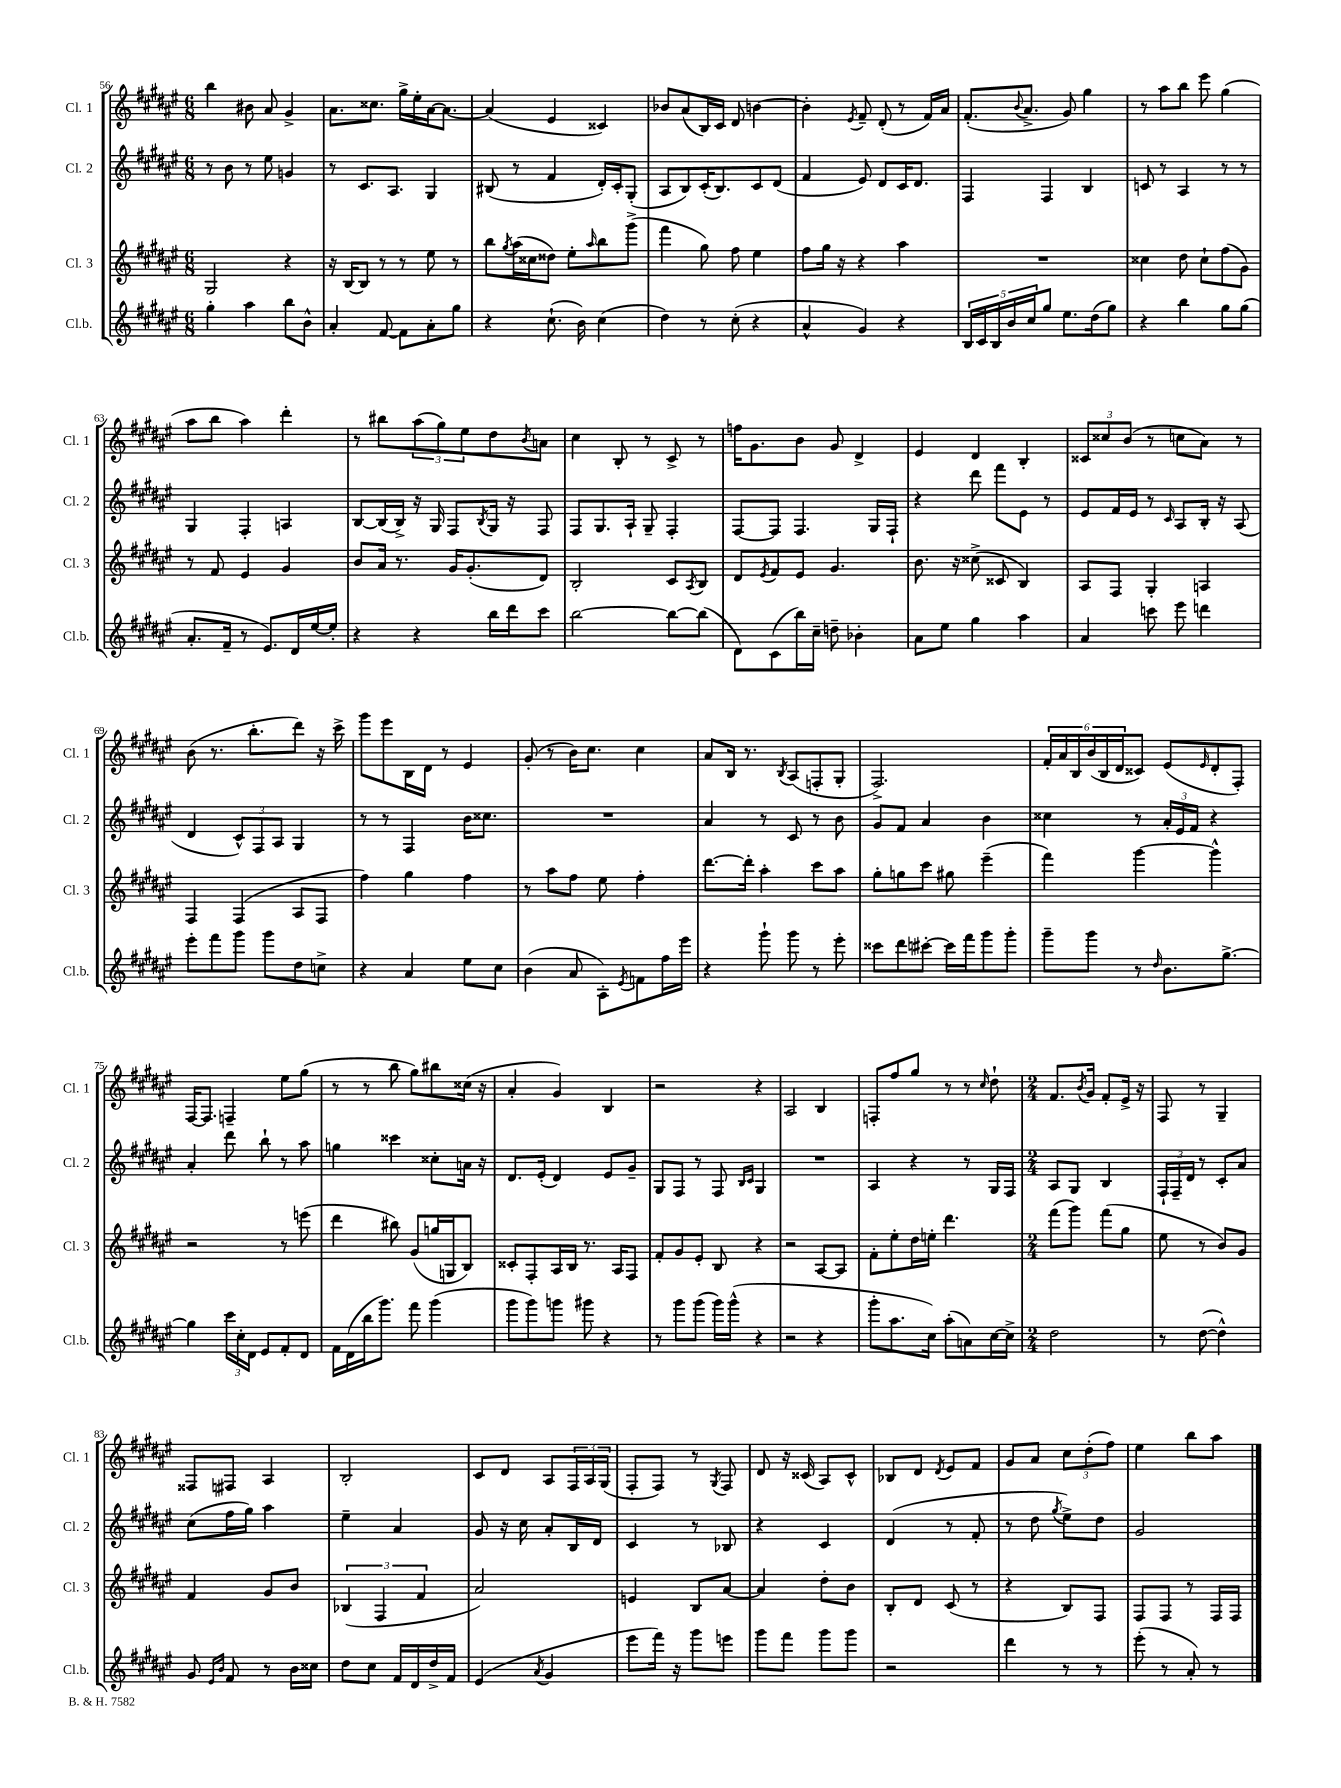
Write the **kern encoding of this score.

**kern	**kern	**kern	**kern
*staff4	*staff3	*staff2	*staff1
*clefG2	*clefG2	*clefG2	*clefG2
*k[f#c#g#d#a#e#]	*k[f#c#g#d#a#e#]	*k[f#c#g#d#a#e#]	*k[f#c#g#d#a#e#]
*M6/8	*M6/8	*M6/8	*M6/8
4gg#'\	2G#/	8r	4bb\
.	.	8b\	.
4aa#\	.	8r	8b#\
.	.	8ee#\	8a#/
8bb\L	4r	4g/	4g#^/
8b^^\J	.	.	.
=	=	=	=
4a#'/	16r	8r	8.a#\L
.	[16B/LK	.	.
.	8B/]J	8.c#/L	.
.	.	.	8.cc##\J
[8f#/	8r	.	.
.	.	8.A#/J	.
8f#\]L	8r	.	16gg#^\LL
.	.	.	16ee#'\
8a#'\	8ee#\	4G#/	[16a#\J
.	.	.	8.a#\_J
8gg#\J	8r	.	.
=	=	=	=
4r	8bb\L	(8B#/	(4a#/]
.	8qgg#/	.	.
.	(16aa#\L	8r	.
.	16cc##\J	.	.
(8.cc#`\	8dd##\J)	4f#/	4e#/
.	8ee#'\L	.	.
16b\)	.	.	.
.	16qqaa#/	.	.
(4cc#\	8bb\	16d#'/LL)	4c##/)
.	.	16c#'/J	.
.	(8ggg#^\J	(8G#'/J	.
=	=	=	=
4dd#\)	4fff#\	8A#/L	8b-/L
.	.	8B/)	(8a#/
8r	8gg#\)	(16c#'/K	16B/L)
.	.	8.B/)	16c#/JJ
(8cc#'\	8ff#\	.	8d#/
4r	4ee#\	8c#/	[4b\
.	.	(8d#/J	.
=	=	=	=
4a#^^/	8ff#\L	4f#/	4b'\]
.	16gg#\Jk	.	.
.	16r	.	.
.	.	.	8qe#/
4g#/)	4r	8e#/)	8f#~/
.	.	8d#/L	(8d#'/
4r	4aa#\	16c#/K	8r
.	.	8.d#/J	.
.	.	.	16f#/LL)
.	.	.	16a#/JJ
=	=	=	=
20B/LL	2.r	4F#/	(8.f#'/L
20c#/	.	.	.
20B/	.	.	.
20b/	.	.	.
.	.	.	8qqb/
.	.	.	8.a#^/J
20cc#/J	.	.	.
8gg#/J	.	4F#/	.
8.ee#\L	.	.	8g#/)
.	.	4B/	4gg#\
(16dd#\k	.	.	.
8gg#\J)	.	.	.
=	=	=	=
4r	4cc##\	8c/	8r
.	.	8r	8aa#\L
4bb\	8dd#\	4A#/	8bb\J
.	8cc##`\L	.	8eee#\
8gg#\L	(8ff#\	8r	(4gg#\
(8gg#\J	8g#\J)	8r	.
=	=	=	=
8.a#'/L	8r	4G#/	8aa#\L
.	8f#/	.	8bb\J
16f#~/Jk	.	.	.
8r	4e#/	4F#'/	4aa#\)
8.e#/L)	.	.	.
.	4g#/	4A/	4ddd#'\
16d#/L	.	.	.
[16ee#/	.	.	.
16ee#'/]JJ	.	.	.
=	=	=	=
4r	8b/L	[8B/L	8r
.	16a#/Jk	(16B/]L	8bb#\L
.	8.r	16B^/JJ)	.
4r	.	16r	(12aa#\
.	.	16G#/	.
.	.	.	12gg#\)
.	16g#/LK	8F#/L	.
.	.	.	12ee#\
.	(8.g#'/	.	.
.	.	8qB/	.
16bb\LL	.	16G#/Jk	8dd#\
16ddd#\J	.	16r	.
.	.	.	8qb/
8ccc#\J	8d#/J)	8F#/	8a\J
=	=	=	=
[2bb\	2B'/	8F#/L	4cc#\
.	.	8.G#/	.
.	.	.	8B'/
.	.	16A#`/Jk	.
.	.	8G#~/	8r
8bb\_L	8c#/L	4F#'/	8c#^/
.	8qA#/	.	.
(8bb\]J	8B/J	.	8r
=	=	=	=
8d#\L)	8d#/L	[8F#/L	16ff\LK
.	.	.	8.g#\
.	8qe#/	.	.
(8c#\	8f#/	8F#/]J	.
16bb\L)	8e#/J	4.F#/	8b\J
16cc#~\JJ	.	.	.
8dd~\	4.g#/	.	8g#/
4b-'\	.	.	4d#^/
.	.	16G#/LL	.
.	.	16F#`/JJ	.
=	=	=	=
8a#\L	8.b\	4r	4e#/
8ee#\J	.	.	.
.	16r	.	.
4gg#\	(8cc##^\	8ddd#\	4d#/
.	8c##/	8fff#\L	.
4aa#\	4B/)	8e#\J	4B'/
.	.	8r	.
=	=	=	=
4a#/	8A#/L	8e#/L	12c##/L
.	.	.	12cc##/
.	8F#/J	16f#/L	.
.	.	.	(12b/J
.	.	16e#/JJ	.
8ccc\	4G#'/	8r	8r
.	.	16qqc#/	.
8eee#\	.	8A#/L	8cc\L
4ddd\	4A/	16B'/Jk	8a#\J)
.	.	16r	.
.	.	(8A#/	8r
=	=	=	=
8eee#'\L	4F#/	4d#/	(8b\
8fff#\	.	.	8.r
8ggg#\J	(4F#/	12c#^^/L)	.
.	.	.	8.bb'\L
.	.	12F#/	.
8ggg#\L	.	.	.
.	.	12A#/J	.
8dd#\	8A#/L	4G#/	8ddd#\J)
8cc^\J	8F#/J	.	16r
.	.	.	16ccc#^\
=	=	=	=
4r	4ff#\)	8r	8ggg#\L
.	.	8r	8eee#\
4a#/	4gg#\	4F#/	16B\L
.	.	.	16d#\JJ
.	.	.	8r
8ee#\L	4ff#\	16b\LK	4e#/
.	.	8.cc##\J	.
8cc#\J	.	.	.
=	=	=	=
(4b\	8r	2.r	(8g#'/
.	8aa#\L	.	8r
8a#/	8ff#\J	.	16b\LK)
.	.	.	8.cc#\J
8A#'\L)	8ee#\	.	.
8qe#/	.	.	.
8f\	4ff#'\	.	4cc#\
16ff#\L	.	.	.
16eee#\JJ	.	.	.
=	=	=	=
4r	[8.ddd#\L	4a#/	8a#/L
.	.	.	16B/Jk
.	16ddd#'\]Jk	.	8.r
8ggg#`\	4aa#'\	8r	.
.	.	.	8qB/
8ggg#\	.	8c#/	(8A#/L
8r	8ccc#\L	8r	8F'/
8eee#'\	8aa#\J	8b\	8G#'/J
=	=	=	=
8ccc##\L	8gg#'\L	8g#/L	2.F#^/)
8ddd#\	8gg\	8f#/J	.
[8ccc#'\J	8ccc#\J	4a#/	.
16ccc#\]LL	8gg#\	.	.
16fff#\J	.	.	.
8ggg#\	(4eee#~\	4b\	.
8ggg#'\J	.	.	.
=	=	=	=
8ggg#~\L	4fff#\)	4cc##\	24f#'/LL
.	.	.	24a#/
.	.	.	24B/
8ggg#\J	.	.	(24b/
.	.	.	24B/
.	.	.	24d#/J
8r	[4ggg#\	8r	8c##/J)
16qqdd#/	.	.	.
8.b\L	.	24a#'/LL	(8e#/L
.	.	24e#/	.
.	.	24f#/JJ	.
.	.	.	16qqe#/
.	4ggg#^^\]	4r	8d#'/
[8.gg#^\J	.	.	.
.	.	.	8F#'/J)
=	=	=	=
4gg#\]	2r	4a#'/	[16F#/LK
.	.	.	8.F#/]J
24ccc#\LL	.	8ddd#\	4F~/
24cc#'\	.	.	.
24d#\JJ	.	.	.
8e#/L	.	8bb`\	.
8f#'/	8r	8r	8ee#\L
8d#/J	(8eee\	8aa#\	(8gg#\J
=	=	=	=
16f#\LL	4ddd#\	4gg\	8r
(16d#\	.	.	.
16bb\J	.	.	8r
8.ggg#\J)	.	.	.
.	8bb#\)	4ccc##\	8bb\
8fff#\	(8g#/L	.	8gg#\L)
(4ggg#\	16gg/L	8cc##'\L	8bb#\
.	16G/J	.	.
.	8B/J)	16a\Jk	(16cc##\Jk
.	.	16r	16r
=	=	=	=
8ggg#\L	8c##'/L	8.d#/L	4a#'/
8ggg#\)	8F#'/	.	.
.	.	(16e#'/Jk	.
8ggg\J	16A#/L	4d#/)	4g#/)
.	16B/JJ	.	.
8ggg#\	8.r	.	.
4r	.	8e#/L	4B/
.	16A#/LK	.	.
.	8F#/J	8g#~/J	.
=	=	=	=
8r	8f#'/L	8G#/L	2r
8ggg#\L	8g#/	8F#/J	.
(8ggg#\J	8e#'/J	8r	.
16ggg#\LL)	8B/	8F#/	.
(16ggg#^^\JJ	.	.	.
.	.	16qqB/LL	.
.	.	16qqc#/JJ	.
4r	4r	4G#/	4r
=	=	=	=
2r	2r	2.r	2A#/
4r	[8A#/L	.	4B/
.	8A#/]J	.	.
=	=	=	=
8ggg#'\L	8f#'\L	4A#/	8F'/L
8.aa#\	8ee#'\	.	8ff#/
.	16dd#\L	4r	8gg#/J
16cc#\Jk)	16ee'\JJ	.	.
(8aa#'\L	4.ddd#\	.	8r
8a\)	.	8r	8r
.	.	.	16qqcc#/
[16cc#\L	.	16G#/LL	8dd#`\
16cc#^\]JJ	.	16F#/JJ	.
=	=	=	=
*M2/4	*M2/4	*M2/4	*M2/4
2dd#\	(8fff#\L	8A#/L	8.f#/L
.	8ggg#\J)	8G#/J	.
.	.	.	8qb/
.	.	.	16g#/Jk
.	(8fff#\L	4B/	8f#'/L
.	8gg#\J	.	16e#^/Jk
.	.	.	16r
=	=	=	=
8r	8ee#\	24F#`/LL	8F#/
.	.	24F#~/	.
.	.	24d#/JJ	.
([8dd#\	8r	8r	8r
4dd#^^\])	8b/L)	8c#'/L	4G#~/
.	8g#/J	8a#/J	.
=	=	=	=
8g#/	4f#/	(8cc#\L	8F##/L
16qqe#/LL	.	.	.
16qqb/JJ	.	.	.
8f#/	.	16ff#\L	8F#/J
.	.	16gg#\JJ)	.
8r	8g#/L	4aa#\	4A#/
16b\LL	8b/J	.	.
16cc##\JJ	.	.	.
=	=	=	=
8dd#\L	(6B-/	4ee#~\	2B'/
8cc#\J	.	.	.
.	6F#/	.	.
16f#/LL	.	4a#/	.
16d#/	.	.	.
.	6f#/	.	.
16dd#^/	.	.	.
16f#/JJ	.	.	.
=	=	=	=
(4e#/	2a#/)	8g#/	8c#/L
.	.	16r	8d#/J
.	.	16cc#\	.
8qa#/	.	.	.
4g#/	.	8a#'/L	8A#/L
.	.	16B/L	24F#/L
.	.	.	24A#/
.	.	16d#/JJ	.
.	.	.	(24G#/JJ
=	=	=	=
8eee#\L	4e/	4c#/	8F#'/L
16fff#\Jk)	.	.	8F#/J)
16r	.	.	.
8ggg#\L	8B/L	8r	8r
.	.	.	8qG#/
8eee\J	[8a#/J	8B-/	8F#/
=	=	=	=
8ggg#\L	4a#/]	4r	8d#/
8fff#\J	.	.	16r
.	.	.	(16c##/
8ggg#\L	8dd#'\L	4c#/	8A#/L)
8ggg#\J	8b\J	.	8c##^^/J
=	=	=	=
2r	8B'/L	(4d#/	8B-/L
.	8d#/J	.	8d#/J
.	.	.	8qd#/
.	(8c#/	8r	8e#/L
.	8r	8f#'/	8f#/J
=	=	=	=
4ddd#\	4r	8r	8g#/L
.	.	8dd#\	8a#/J
.	.	8qgg#/	.
8r	8B/L)	8ee#^\L)	12cc#\L
.	.	.	(12dd#'\
8r	8F#/J	8dd#\J	.
.	.	.	12ff#\J)
=	=	=	=
(8eee#'\	8F#/L	2g#/	4ee#\
8r	8F#/J	.	.
8a#'/)	8r	.	8bb\L
8r	16F#/LL	.	8aa#\J
.	16F#/JJ	.	.
==	==	==	==
*-	*-	*-	*-
